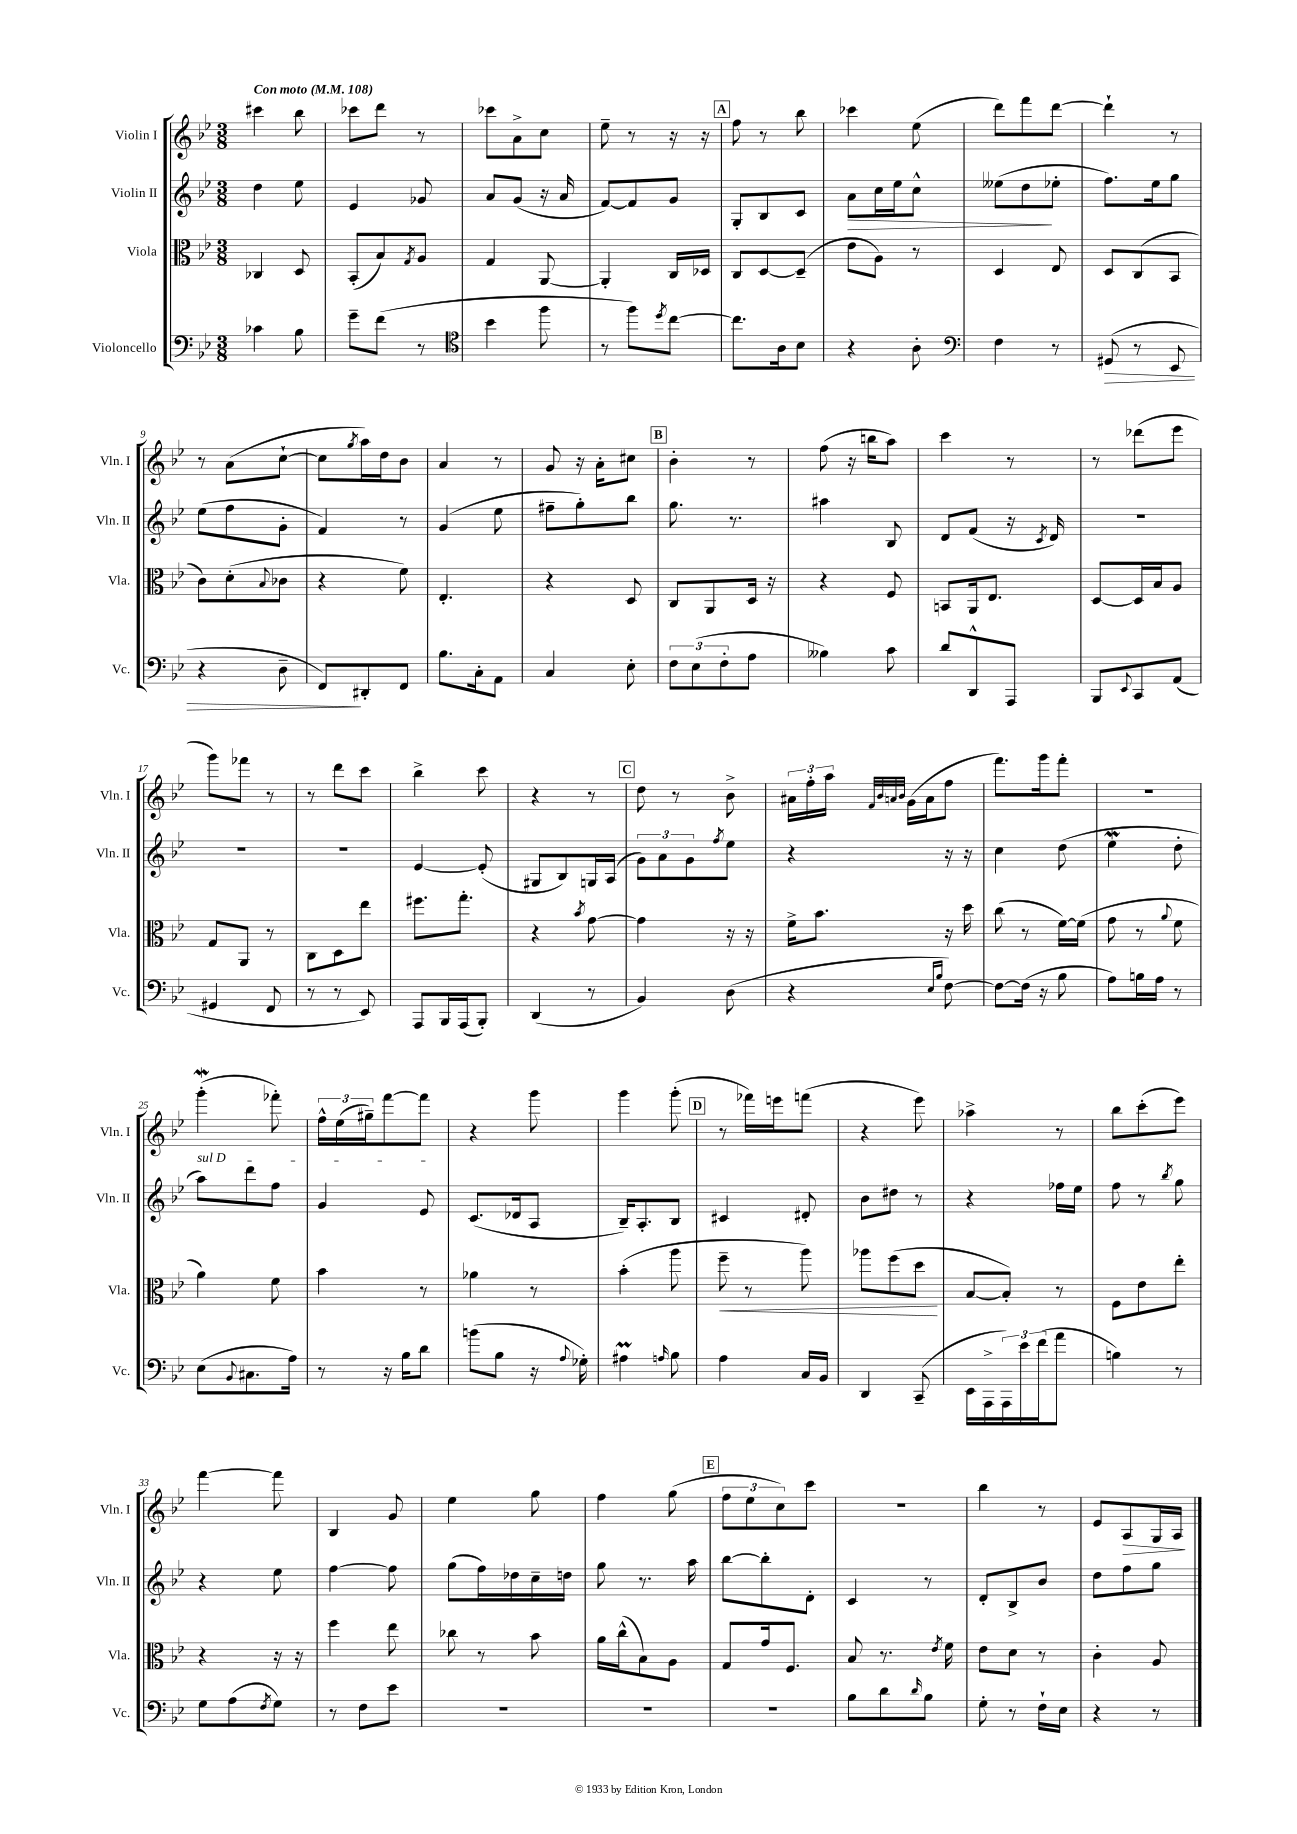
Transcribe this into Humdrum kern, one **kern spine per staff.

**kern	**kern	**kern	**kern
*staff4	*staff3	*staff2	*staff1
*clefF4	*clefC3	*clefG2	*clefG2
*k[b-e-]	*k[b-e-]	*k[b-e-]	*k[b-e-]
*M3/8	*M3/8	*M3/8	*M3/8
*MM108	*MM108	*MM108	*MM108
4c-	4C-	4dd	4ccc#
8B-	8D	8ee-	8bb-
=	=	=	=
8g~	(8BB-'	4e-	8ccc-
(8f	8B-)	.	8ddd
.	8qG	.	.
8r	8A	8g-	8r
=	=	=	=
*clefC4	*	*	*
4b-	4G	8a	8ccc-
.	.	(8g	8a^
8ff	[8AA	16r	8cc
.	.	16a	.
=	=	=	=
8r	4AA']	[8f)	8ee-~
8ff)	.	8f]	8r
8qdd	.	.	.
[8cc	16C	8g	16r
.	16D-	.	16r
=	=	=	=
8.cc]	8C	8G'	8ff
.	[8D	8B-	8r
16A	.	.	.
8B-	(8D~]	8c	8bb-
=	=	=	=
4r	8e-	8a	4ccc-
.	8A)	16cc	.
.	.	16ee-	.
8A'	8r	8cc^^	(8ee-
=	=	=	=
*clefF4	*	*	*
4F	4D	(8ee--	8ddd)
.	.	8dd	8fff
8r	8E-	8ee-'	[8ddd
=	=	=	=
(8GG#	8D	8.ff)	4ddd`]
8r	(8C	.	.
.	.	16ee-	.
8EE-	8BB-	8gg	8r
=	=	=	=
4r	8c)	(8ee-	8r
.	(8d'	8ff	(8a
.	8qqB-	.	.
8D~	8c-	8g'	[8cc`
=	=	=	=
8FF)	4r	4f)	8cc]
.	.	.	8qgg
8DD#'	.	.	16aa)
.	.	.	16dd
8FF	8f)	8r	8b-
=	=	=	=
8.B-	4.E-'	(4g	4a
16C'	.	.	.
8AA	.	8ee-	8r
=	=	=	=
4C	4r	8ff#~	8g
.	.	8gg')	16r
.	.	.	16a'
8E-'	8D	8bb-	8cc#
=	=	=	=
12F	8C	8.gg	4b-'
(12E-	.	.	.
.	8AA	.	.
12F'	.	.	.
.	.	8.r	.
8A	16D	.	8r
.	16r	.	.
=	=	=	=
4B--)	4r	4aa#	(8ff
.	.	.	16r
.	.	.	16bb
8c	8F	8B-	8aa)
=	=	=	=
8d	8BB	8d	4ccc
8DD^^	16AA	(8f	.
.	8.E-	.	.
8AAA	.	16r	8r
.	.	8qc	.
.	.	16d)	.
=	=	=	=
8BBB-	[8D	4.r	8r
8qqEE-	.	.	.
8CC	16D]	.	(8ddd-
.	16B-	.	.
(8AA	8A	.	8eee-
=	=	=	=
4GG#	8G	4.r	8ggg)
.	8AA	.	8fff-
8FF	8r	.	8r
=	=	=	=
8r	8C	4.r	8r
8r	8D	.	8ddd
8EE-)	8ee-	.	8ccc
=	=	=	=
8AAA	8.ff#	[4e-	4bb-^
16BBB-	.	.	.
(16AAA	8.gg'	.	.
8BBB-')	.	(8e-']	8ccc
=	=	=	=
(4DD	4r	8G#	4r
.	.	8B-)	.
.	8qb-	.	.
8r	[8g	16G	8r
.	.	(16A	.
=	=	=	=
4BB-)	4g]	12g)	8dd
.	.	12a	.
.	.	.	8r
.	.	12g	.
.	.	8qff	.
(8D	16r	8ee-	8b-^
.	16r	.	.
=	=	=	=
4r	16f^	4r	24a#
.	.	.	24ff'
.	8.b-	.	.
.	.	.	24aa
.	.	.	32qqf
.	.	.	32qqb-
.	.	.	32qqa
.	.	.	32qqb-
.	.	.	(16g
.	.	.	16a
16qqE-	.	.	.
16qqB-	.	.	.
[8F)	16r	16r	8ff
.	16dd	16r	.
=	=	=	=
8F_	(8cc	4cc	8.fff)
(16F]	8r	.	.
16r	.	.	16ggg
8B-	[16f)	(8dd	8fff'
.	(16f]	.	.
=	=	=	=
8A)	8g	4ee-	4.r
16B	8r	.	.
16A	.	.	.
.	8qqa	.	.
8r	8f	8dd'	.
=	=	=	=
(8E-	4a)	8aa)	(4ggg'
8qqBB-	.	.	.
8.C#	.	8ddd	.
.	8f	8ff	8fff-')
16A)	.	.	.
=	=	=	=
8r	4b-	4g	24ff^^
.	.	.	(24ee-
.	.	.	24gg#~)
16r	.	.	[8fff
16B-	.	.	.
8d	8r	8e-	8fff]
=	=	=	=
(8b	4a-	(8.c	4r
8B-	.	.	.
.	.	16d-	.
16r	8r	8A	8ggg
8qqA	.	.	.
16G-')	.	.	.
=	=	=	=
4A#	(4b-'	16B-~)	4ggg
.	.	8.A'	.
16qqA	.	.	.
8B-	8aa	8B-	(8ggg'
=	=	=	=
4A	8ff~	4c#	8r
.	8r	.	16fff-)
.	.	.	16eee
16C	8aa)	8d#'	(8fff
16BB-	.	.	.
=	=	=	=
4DD	8aa-	8b-	4r
.	(8ff	8dd#	.
(8CC~	8dd	8r	8eee-)
=	=	=	=
16EE-	[8B-	4r	4aa-^
16AAA^	.	.	.
24AAA)	8B-'])	.	.
24e-	.	.	.
(24f	.	.	.
8a	8r	16ff-	8r
.	.	16ee-	.
=	=	=	=
4B)	8F	8ff	8bb-
.	8e-	8r	(8ccc'
.	.	8qbb-	.
8r	8ee-'	8gg	8eee-)
=	=	=	=
8G	4r	4r	[4fff
(8A	.	.	.
8qF	.	.	.
8G)	16r	8ee-	8fff]
.	16r	.	.
=	=	=	=
8r	4ff	[4ff	4B-
8F	.	.	.
8e-	8ee-	8ff]	8g
=	=	=	=
4.r	8cc-	(8gg	4ee-
.	8r	16ff)	.
.	.	16dd-	.
.	8b-	16cc~	8gg
.	.	16dd	.
=	=	=	=
4.r	16a	8gg	4ff
.	(16cc^^	.	.
.	8B-)	8.r	.
.	8A	.	(8gg
.	.	16aa	.
=	=	=	=
4.r	8G	[8bb-	12ff
.	.	.	12ee-
.	16g	8bb-']	.
.	.	.	12cc)
.	8.F	.	.
.	.	8d'	8ccc
=	=	=	=
8B-	8B-	4c	4.r
8d	8.r	.	.
16qqd	.	.	.
8B-	.	8r	.
.	8qe-	.	.
.	16f	.	.
=	=	=	=
8G'	8e-	8d'	4bb-
8r	8d	8B-^	.
16F`	8r	8b-	8r
16E-	.	.	.
=	=	=	=
4r	4c'	8dd	8e-
.	.	8ff	8A
8r	8A	8gg	16G
.	.	.	16A
==	==	==	==
*-	*-	*-	*-
